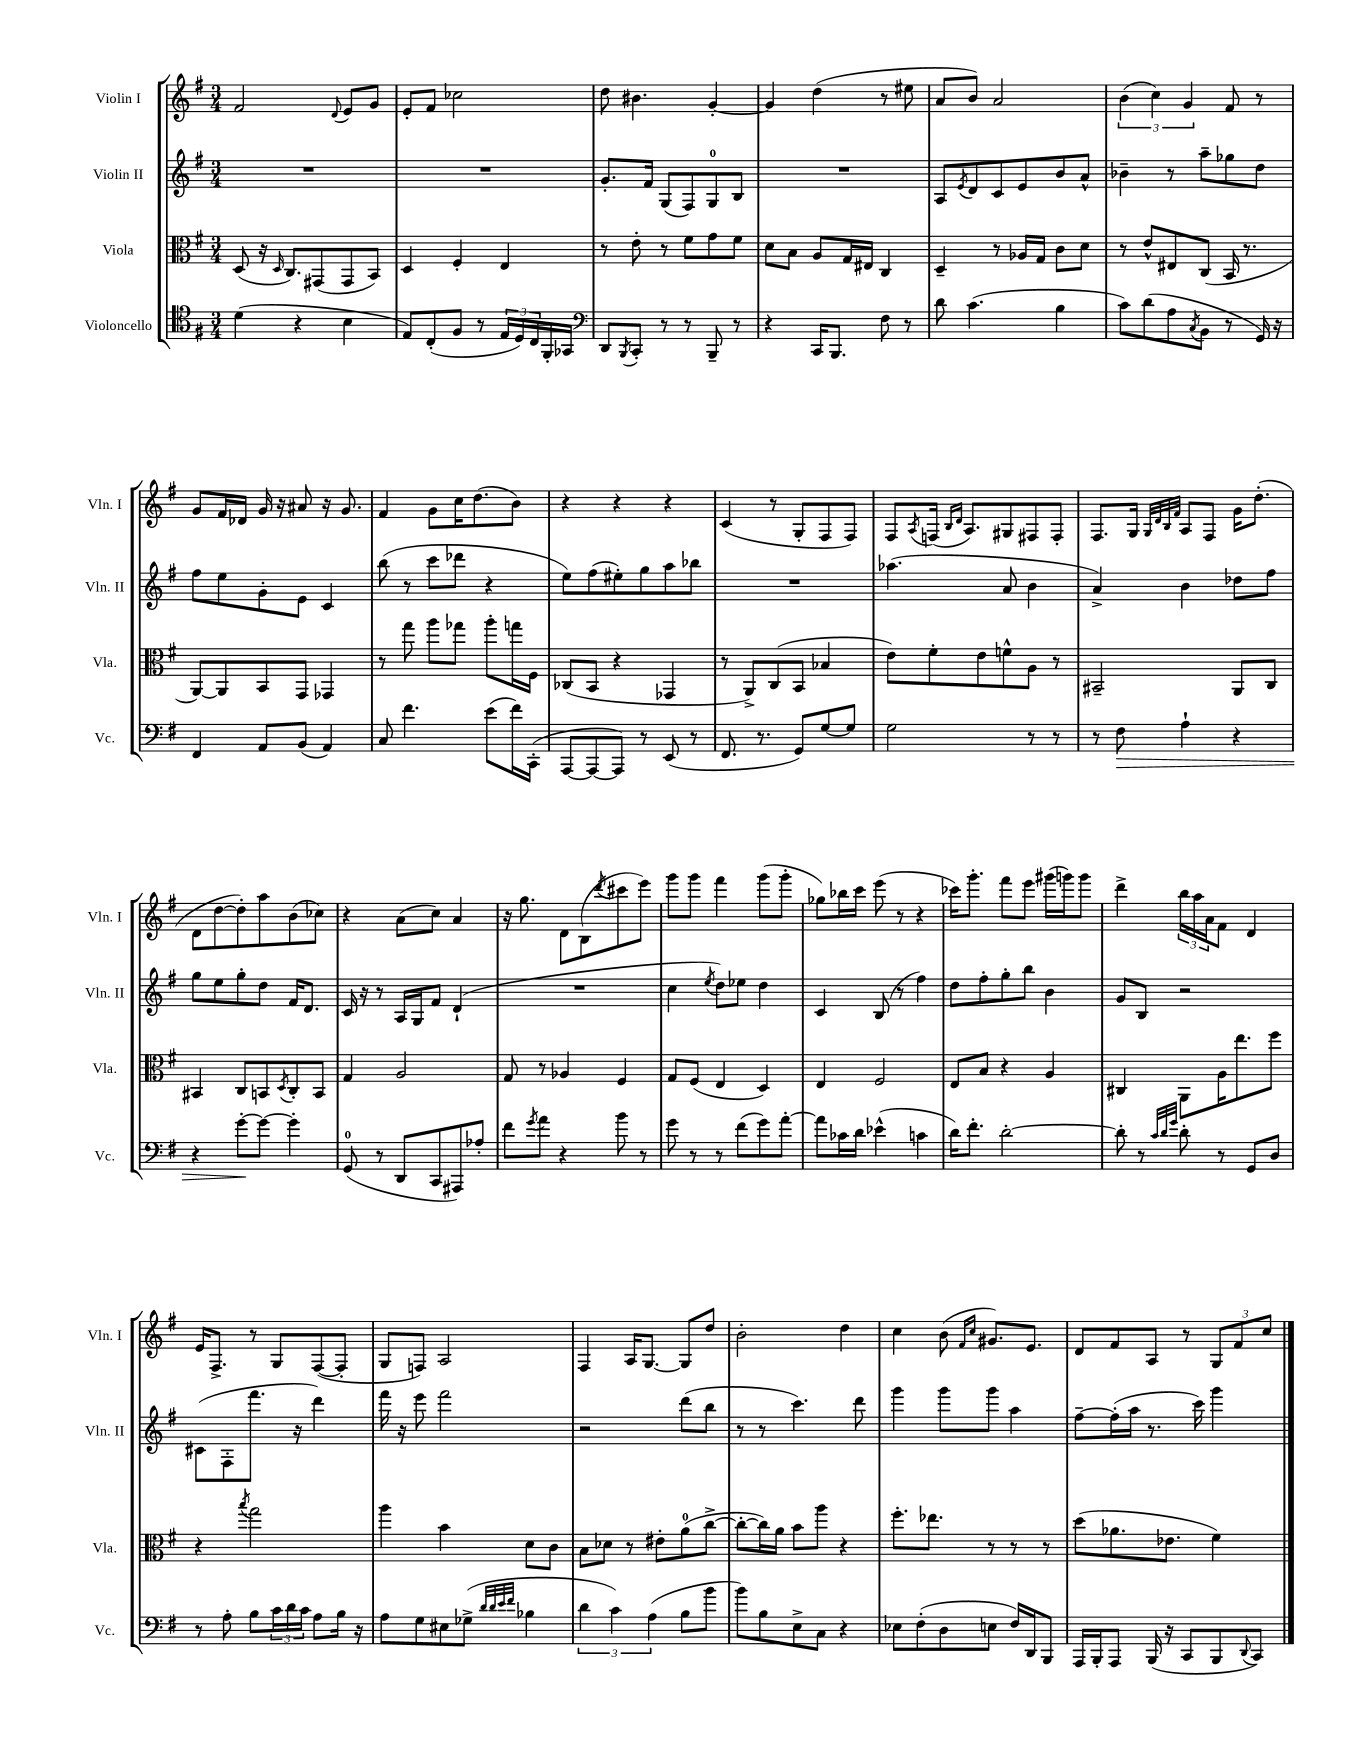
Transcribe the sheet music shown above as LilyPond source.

<<
\new StaffGroup <<
\new Staff = "s0" \with { instrumentName = "Violin I" shortInstrumentName = "Vln. I" } {
    \clef treble \key g \major \numericTimeSignature \time 3/4
    fis'2 \appoggiatura { d'8 } e'8 g'8 |
    e'8-. fis'8 ces''2 |
    d''8 bis'4. g'4~-. |
    g'4 d''4( r8 eis''8 |
    a'8 b'8) a'2 |
    \tuplet 3/2 { b'4( c''4) g'4 } fis'8 r8 |
    g'8 fis'16 des'16 g'16 r16 ais'8 r16 g'8. |
    fis'4 g'8 c''16 d''8.( b'8) |
    r4 r4 r4 |
    c'4( r8 g8-. fis8 fis8) |
    fis8 \acciaccatura { a8 } f16( \grace { b16 d'16 } a8.) gis8 fis8 fis8-. |
    fis8. g16 \grace { g32 d'32 b32 fis'32 } a8 fis8 g'16 d''8.-.( |
    d'8 d''8~ d''8-.) a''8 b'8( ces''8) |
    r4 a'8( c''8) a'4 |
    r16 g''8. d'8 b8( \acciaccatura { d'''8 } cis'''8 e'''8) |
    g'''8 g'''8 fis'''4 g'''8( g'''8-. |
    ges''8) bes''16 c'''16 e'''8( r8 r4 |
    ces'''16) g'''8.-. fis'''8 e'''8 gis'''16( g'''16) g'''8 |
    d'''4-> \tuplet 3/2 { b''16 a''16 a'16 } fis'8 d'4 |
    e'16 fis8.-> r8 g8 fis8~( fis8-. |
    g8 f8) a2 |
    fis4 a16 g8.~ g8 d''8 |
    b'2-. d''4 |
    c''4 b'8( \grace { fis'16 c''16 } gis'8.) e'8. |
    d'8 fis'8 a8 r8 \tuplet 3/2 { g8 fis'8 c''8 } \bar "|." |
}
\new Staff = "s1" \with { instrumentName = "Violin II" shortInstrumentName = "Vln. II" } {
    \clef treble \key g \major \numericTimeSignature \time 3/4
    R2. |
    R2. |
    g'8.-. fis'16 g8( fis8) g8-0 b8 |
    R2. |
    a8 \acciaccatura { e'8 } d'8 c'8 e'8 b'8 a'8-^ |
    bes'4-- r8 a''8-- ges''8 d''8 |
    fis''8 e''8 g'8-. e'8 c'4 |
    b''8( r8 c'''8 des'''8 r4 |
    e''8) fis''8( eis''8-.) g''8 a''8 bes''8 |
    R2. |
    aes''4.( a'8 b'4 |
    a'4->) b'4 des''8 fis''8 |
    g''8 e''8 g''8-. d''8 fis'16 d'8. |
    c'16 r16 r8 a16 g16 fis'8 d'4-!( |
    R2. |
    c''4 \acciaccatura { e''8 } d''8) ees''8 d''4 |
    c'4 b8( r8 fis''4) |
    d''8 fis''8-. g''8-. b''8 b'4 |
    g'8 b8 r2 |
    cis'8( fis8-. fis'''8. r16 d'''4) |
    fis'''16 r16 e'''8 fis'''2 |
    r2 d'''8( b''8 |
    r8 r8 c'''4.) d'''8 |
    g'''4 g'''8 g'''8 a''4 |
    fis''8~-- fis''16-.( a''16 r8. c'''16) g'''4 \bar "|." |
}
\new Staff = "s2" \with { instrumentName = "Viola" shortInstrumentName = "Vla." } {
    \clef alto \key g \major \numericTimeSignature \time 3/4
    d8( r16 \grace { d16 } c8.) gis,8( gis,8 b,8) |
    d4 fis4-. e4 |
    r8 e'8-. r8 fis'8 g'8 fis'8 |
    d'8 b8 a8 g16 eis16 c4 |
    d4-- r8 aes16 g16 c'8 d'8 |
    r8 e'8-^ eis8 c8( b,16 r8. |
    a,8~) a,8 b,8 g,8 ges,4 |
    r8 g''8 a''8 ges''8 a''8-. g''16 fis16 |
    ces8( b,8 r4 ges,4 |
    r8 a,8->) c8( b,8 bes4 |
    e'8) fis'8-. e'8 f'8-^ a8 r8 |
    bis,2-- a,8 c8 |
    bis,4 c8 b,8 \acciaccatura { d8 } c8-. b,8 |
    g4 a2 |
    g8 r8 aes4 fis4 |
    g8 fis8( e4 d4) |
    e4 fis2 |
    e8 b8 r4 a4 |
    cis4 a,8 a16 e''8. fis''8 |
    r4 \acciaccatura { b''8 } g''2 |
    a''4 b'4 d'8 c'8 |
    b8 des'8 r8 eis'8-. a'8-0( c''8~-> |
    c''8~-. c''16) a'16 b'8 a''8 r4 |
    fis''8.-. ees''8. r8 r8 r8 |
    d''8( aes'8. ees'8. fis'4) \bar "|." |
}
\new Staff = "s3" \with { instrumentName = "Violoncello" shortInstrumentName = "Vc." } {
    \clef tenor \key g \major \numericTimeSignature \time 3/4
    d'4( r4 b4 |
    e8) c8-.( fis8 r8 \tuplet 3/2 { e16 d16) c16 } fis,16-. ges,16 |
    \clef bass d,8 \acciaccatura { b,,8 } c,8-. r8 r8 b,,8-- r8 |
    r4 c,16 b,,8. fis8 r8 |
    d'8 c'4.( b4 |
    c'8) d'8( a8 \acciaccatura { c8 } b,8 r8 g,16) r16 |
    fis,4 a,8 b,8( a,4) |
    c8 fis'4. e'8( fis'16) c,16-.( |
    a,,8~ a,,8~ a,,8) r8 e,8( r8 |
    fis,8. r8. g,8) g8~ g8 |
    g2 r8 r8 |
    r8 fis8\> a4-! r4 |
    r4 g'8~-.\! g'8~ g'4-. |
    g,8-0( r8 d,8 c,8 ais,,8) aes8-. |
    fis'8 \acciaccatura { g'8 } a'8 r4 b'8 r8 |
    g'8 r8 r8 fis'8( g'8) a'8~-. |
    a'8 ces'16 d'16 ees'4-^( c'4 |
    d'16) fis'8.-. d'2~-. |
    d'8-. r8 \grace { c'32 d'32 g'32 } d'8-. r8 g,8 d8 |
    r8 a8-. b8 \tuplet 3/2 { c'16 d'16 c'16 } a8 b16 r16 |
    a8 g8 eis8 ges8->( \grace { d'32 d'32 e'32 fis'32 } bes4 |
    \tuplet 3/2 { d'4 c'4) a4( } b8 b'8 |
    b'8) b8 e8-> c8 r4 |
    ees8 fis8-.( d8 e8 fis16) d,16 b,,8 |
    a,,16 b,,16-. a,,8 b,,16( r16 c,8 b,,8 \appoggiatura { d,8 } c,8) \bar "|." |
}
>>
>>
\layout { \context { \Score \remove "Bar_number_engraver" } }
